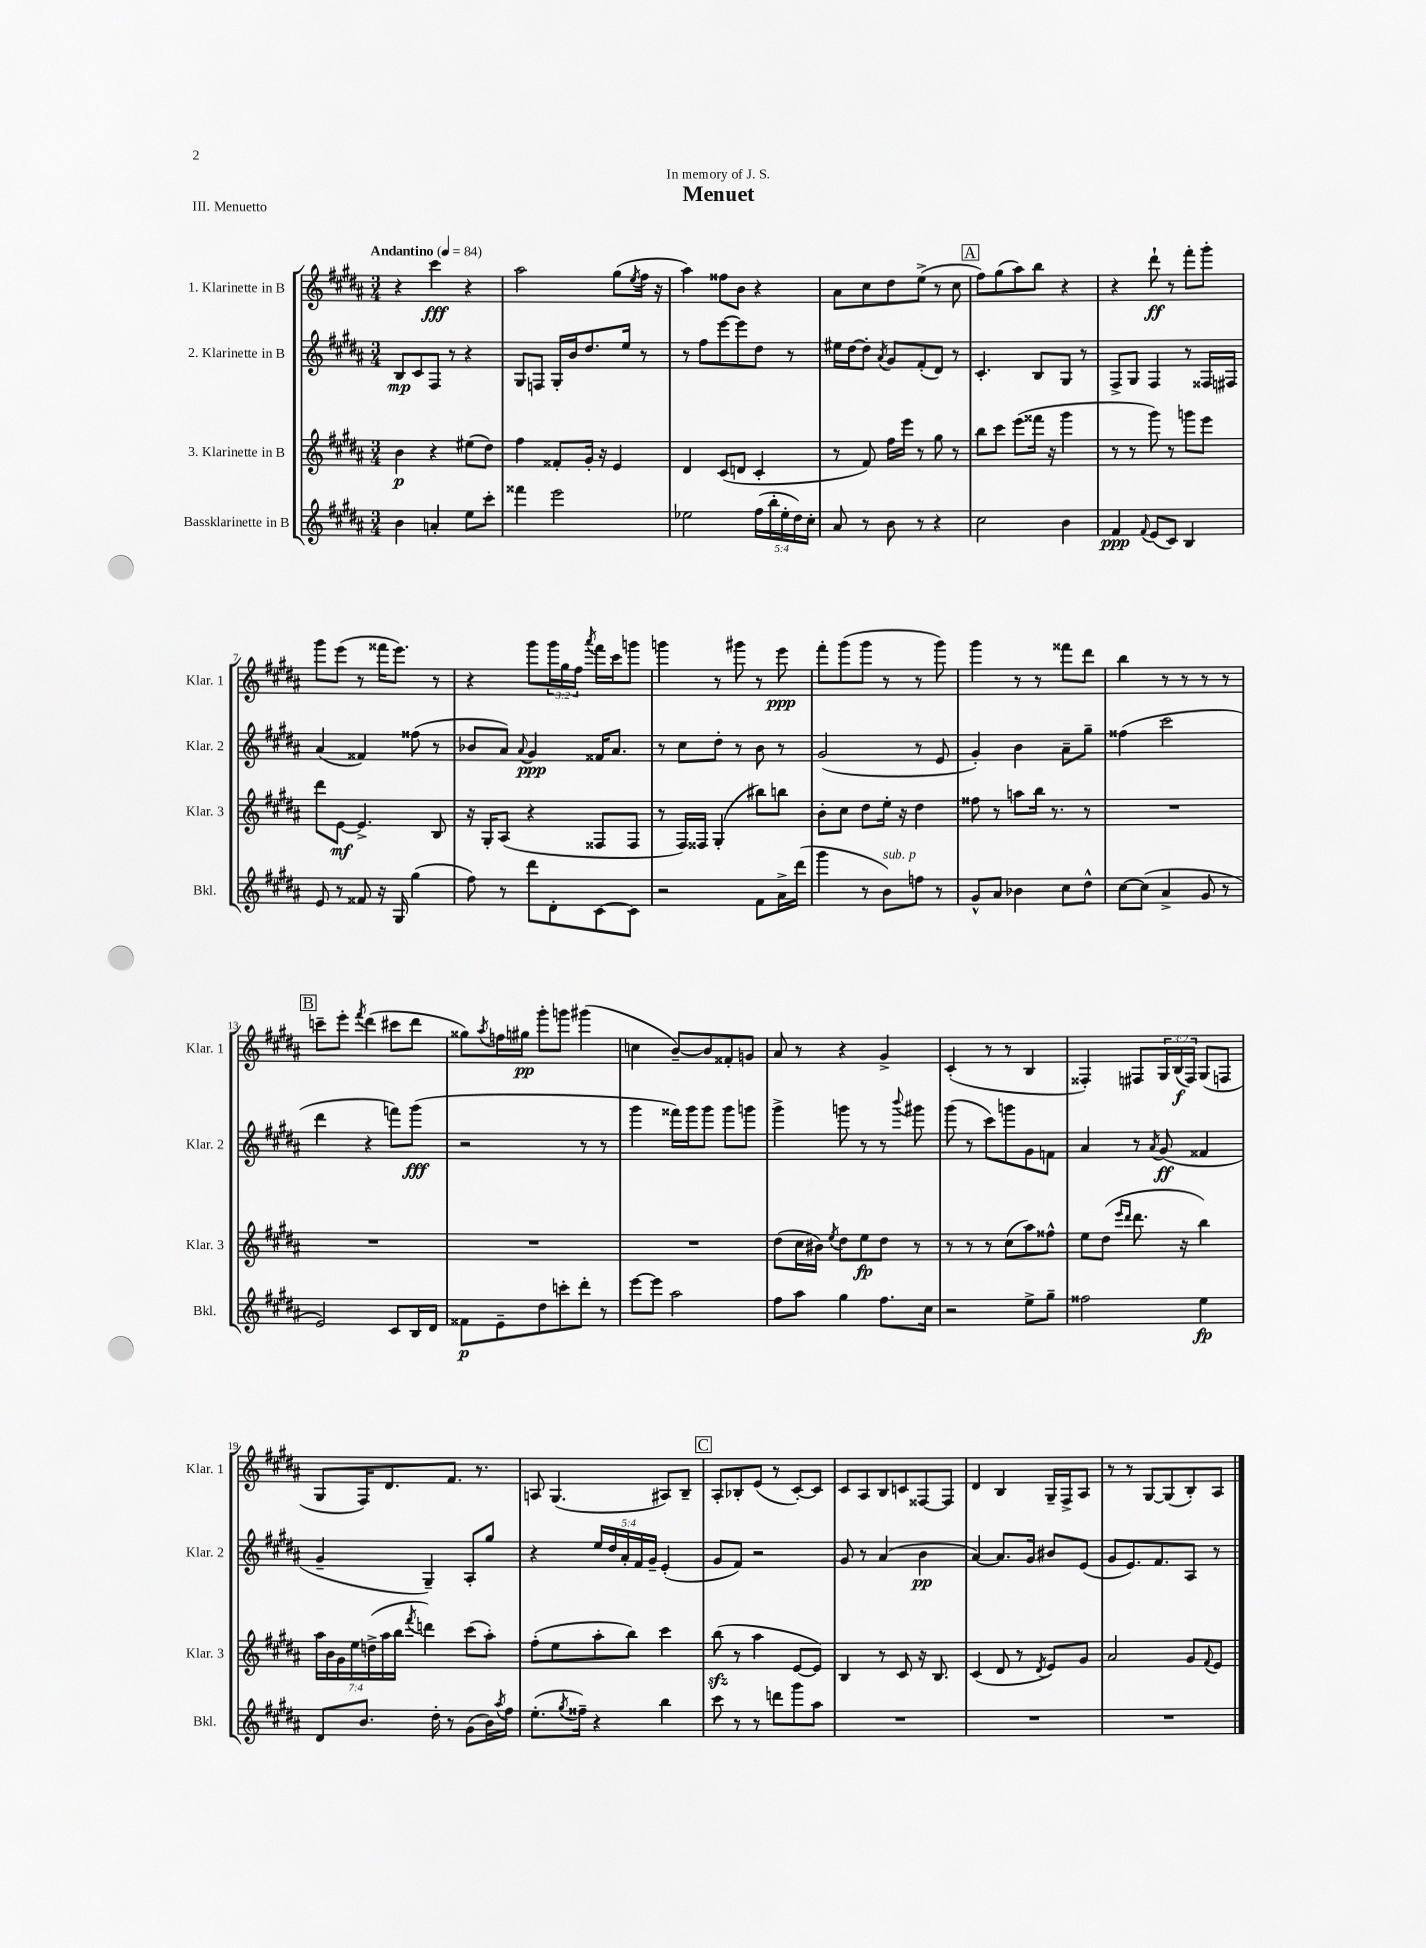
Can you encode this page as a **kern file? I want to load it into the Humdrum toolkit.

**kern	**dynam	**kern	**dynam	**kern	**dynam	**kern	**dynam
*part4	*part4	*part3	*part3	*part2	*part2	*part1	*part1
*staff4	*staff4	*staff3	*staff3	*staff2	*staff2	*staff1	*staff1
*I"Bassklarinette in B	*	*I"3. Klarinette in B	*	*I"2. Klarinette in B	*	*I"1. Klarinette in B	*
*I'Bkl.	*	*I'Klar. 3	*	*I'Klar. 2	*	*I'Klar. 1	*
*clefG2	*	*clefG2	*	*clefG2	*	*clefG2	*
*k[f#c#g#d#a#]	*	*k[f#c#g#d#a#]	*	*k[f#c#g#d#a#]	*	*k[f#c#g#d#a#]	*
*M3/4	*	*M3/4	*	*M3/4	*	*M3/4	*
*MM84	*	*MM84	*	*MM84	*	*MM84	*
=1	=1	=1	=1	=1	=1	=1	=1
!	!	!	!	!	!	!LO:TX:a:B:t=Andantino	!
4b\	.	4b\	p	8B/L	mp	4r	.
.	.	.	.	8c#/	.	.	.
4an'/	.	4r	.	8F#/J	.	4ccc#\	fff
.	.	.	.	8r	.	.	.
8ee\L	.	(8ee#X\L	.	4r	.	4r	.
8ccc#'\J	.	8dd#\J)	.	.	.	.	.
=2	=2	=2	=2	=2	=2	=2	=2
4fff##X\	.	4ff#\	.	8G#/L	.	2aa#\	.
.	.	.	.	8Fn/J	.	.	.
2eee\	.	8f##X'/L	.	16G#'/LL	.	.	.
.	.	.	.	16b/J	.	.	.
.	.	16g#'/Jk	.	8.dd#/	.	.	.
.	.	16r	.	.	.	.	.
.	.	4e/	.	.	.	(8gg#\L	.
.	.	.	.	16ee/Jk	.	.	.
.	.	.	.	.	.	8qee/	.
.	.	.	.	8r	.	16ff#\Jk	.
.	.	.	.	.	.	16r	.
=3	=3	=3	=3	=3	=3	=3	=3
2ee-X\	.	4d#/	.	8r	.	4aa#\)	.
.	.	.	.	8ff#\L	.	.	.
.	.	(8c#/L	.	[8eee\	.	8ff##X\L	.
.	.	8dn/J	.	8eee\]	.	8b\J	.
(20ff#\LL	.	4c#'/	.	8dd#\J	.	4r	.
20bb'\	.	.	.	.	.	.	.
20ee-'\	.	.	.	.	.	.	.
.	.	.	.	8r	.	.	.
20dd#\)	.	.	.	.	.	.	.
20cc#'\JJ	.	.	.	.	.	.	.
=4	=4	=4	=4	=4	=4	=4	=4
8a#/	.	8r	.	16ee#X\LL	.	8a#\L	.
.	.	.	.	[16dd#\J	.	.	.
8r	.	8f#/)	.	8dd#'\J]	.	8cc#\	.
.	.	.	.	8qa#/	.	.	.
8b\	.	16ff#\LL	.	8g#/L	.	8dd#\	.
.	.	16eee\JJ	.	.	.	.	.
8r	.	8r	.	(8f#'/	.	(8ee^\J	.
4r	.	8gg#\	.	8d#/J)	.	8r	.
.	.	8r	.	8r	.	8cc#\	.
!!LO:REH:place=s1:t=A
=5	=5	=5	=5	=5	=5	=5	=5
2cc#\	.	8bb\L	.	4.c#'/	.	8ff#\L)	.
.	.	8ccc#\J	.	.	.	(8gg#\	.
.	.	(8eee\L	.	.	.	8aa#\)	.
.	.	16fff##X\Jk	.	8B/L	.	8bb\J	.
.	.	16r	.	.	.	.	.
4b\	.	4ggg#\	.	8G#/J	.	4r	.
.	.	.	.	8r	.	.	.
=6	=6	=6	=6	=6	=6	=6	=6
4f#/	ppp	8r	.	8F#^/L	.	4r	.
.	.	8r	.	8G#/J	.	.	.
8qqf#/	.	.	.	.	.	.	.
(8e/L	.	8ggg#\)	.	4F#/	.	8ddd#`\	ff
8c#/J)	.	8r	.	.	.	8r	.
4B/	.	8gggn\L	.	8r	.	8fff#'\L	.
.	.	8eee\J	.	16F##X/LL	.	8ggg#'\J	.
.	.	.	.	16F#X/JJ	.	.	.
!!LO:LB:g=z
=7	=7	=7	=7	=7	=7	=7	=7
8e/	.	8ddd#\L	.	(4a#/	.	8ggg#\L	.
8r	.	[8e\J	mf	.	.	(8eee\J	.
8f##X/	.	4.e^/]	.	4f##X/)	.	8r	.
16r	.	.	.	.	.	16fff##X\KL	.
16G#/	.	.	.	.	.	8.eee\J)	.
(4gg#\	.	.	.	(8ff##X\	.	.	.
.	.	8B/	.	8r	.	8r	.
=8	=8	=8	=8	=8	=8	=8	=8
8ff#\)	.	16r	.	8b-X/L	.	4r	.
.	.	16G#'/KL	.	.	.	.	.
8r	.	(8A#/J	.	8a#/J)	.	.	.
.	.	.	.	8qqa#/	.	.	.
8ddd#\L	.	4r	.	4g#/	ppp	8ggg#\L	.
8d#'\	.	.	.	.	.	24ggg#\L	.
.	.	.	.	.	.	24gg#\	.
.	.	.	.	.	.	24ff#\JJ	.
.	.	.	.	.	.	8qaaa#/	.
[8c#\	.	8F##X/L	.	16f##X/KL	.	16fff#\LL	.
.	.	.	.	8.a#/J	.	16ccc#\J	.
8c#\J]	.	8F##/J	.	.	.	8gggn\J	.
=9	=9	=9	=9	=9	=9	=9	=9
2r	.	8r	.	8r	.	4gggn\	.
.	.	16F#/LL)	.	8cc#\L	.	.	.
.	.	16F##X/JJ	.	.	.	.	.
.	.	(4G#'/	.	8dd#'\J	.	8r	.
.	.	.	.	8r	.	8ggg#X\	.
8f#\L	.	8bb#X\L)	.	8b\	.	8r	.
16a#^\L	.	8bbn\J	.	8r	.	8eee\	ppp
(16ddd#\JJ	.	.	.	.	.	.	.
=10	=10	=10	=10	=10	=10	=10	=10
4ggg#\	.	8b'\L	.	(2g#/	.	8fff#'\L	.
.	.	8cc#\J	.	.	.	(8ggg#\	.
8r	.	8dd#\L	.	.	.	8ggg#\J	.
!LO:TX:a:i:t=sub. p	!	!	!	!	!	!	!
8b\L)	.	16ee'\Jk	.	.	.	8r	.
.	.	16r	.	.	.	.	.
8ffn\J	.	4dd#\	.	8r	.	8r	.
8r	.	.	.	8e/	.	8ggg#\)	.
=11	=11	=11	=11	=11	=11	=11	=11
8g#^^/L	.	8ff##X\	.	4g#'/)	.	4ggg#\	.
8a#/J	.	8r	.	.	.	.	.
4b-X\	.	8aan\L	.	4b\	.	8r	.
.	.	16bb\Jk	.	.	.	8r	.
.	.	8.r	.	.	.	.	.
8cc#\L	.	.	.	8a#~\L	.	8fff##X\L	.
8dd#^^\J	.	8r	.	8gg#~\J	.	8ddd#\J	.
=12	=12	=12	=12	=12	=12	=12	=12
[8cc#\L	.	2.r	.	(4ff##X\	.	4bb\	.
(8cc#\J]	.	.	.	.	.	.	.
4a#^/	.	.	.	2ccc#\	.	8r	.
.	.	.	.	.	.	8r	.
8g#/	.	.	.	.	.	8r	.
8r	.	.	.	.	.	8r	.
!!LO:LB:g=z
!!LO:REH:place=s1:t=B
=13	=13	=13	=13	=13	=13	=13	=13
2e/)	.	2.r	.	4ddd#\	.	8cccn~\L	.
.	.	.	.	.	.	8eee'\J	.
.	.	.	.	.	.	8qfff#/	.
.	.	.	.	4r	.	(4ddd#\	.
8c#/L	.	.	.	8fffn\L)	.	8ccc#X\L	.
16B/L	.	.	.	(8ggg#\J	fff	8ddd#\J	.
16d#/JJ	.	.	.	.	.	.	.
=14	=14	=14	=14	=14	=14	=14	=14
8f##X\L	p	2.r	.	2r	.	8gg##X\L)	.
.	.	.	.	.	.	8qaa#/	.
8e~\	.	.	.	.	.	16ffn\L	.
.	.	.	.	.	.	16gg#X\JJ	pp
8dd#\	.	.	.	.	.	8ggg#'\L	.
8cccn'\	.	.	.	.	.	8gggn\J	.
8ddd#'\J	.	.	.	8r	.	(4ggg#X\	.
8r	.	.	.	8r	.	.	.
=15	=15	=15	=15	=15	=15	=15	=15
[8eee\L	.	2.r	.	4ggg#\	.	4ccn\	.
8eee\J]	.	.	.	.	.	.	.
2aa#\	.	.	.	16fff##X\LL)	.	[8b~/L)	.
.	.	.	.	16ggg#\J	.	.	.
.	.	.	.	8ggg#\J	.	8b/]	.
.	.	.	.	8ggg#\L	.	8f##X'/	.
.	.	.	.	8gggn\J	.	8gn/J	.
=16	=16	=16	=16	=16	=16	=16	=16
8ff#\L	.	(8dd#\L	.	4ggg#^\	.	8a#/	.
8aa#\J	.	16cc#\L	.	.	.	8r	.
.	.	16b#X\JJ)	.	.	.	.	.
.	.	8qee/	.	.	.	.	.
4gg#\	.	8dd#\L	.	8gggn\	.	4r	.
.	.	8ee\	fp	8r	.	.	.
8.ff#\L	.	8dd#\J	.	8r	.	4g#^/	.
.	.	.	.	8qqbbb/	.	.	.
.	.	8r	.	8ggg#X\	.	.	.
16cc#\Jk	.	.	.	.	.	.	.
=17	=17	=17	=17	=17	=17	=17	=17
2r	.	8r	.	(8ggg#\	.	(4c#'/	.
.	.	8r	.	8r	.	.	.
.	.	8r	.	8ccc#\L)	.	8r	.
.	.	(8cc#\L	.	8gggn\	.	8r	.
8ee^\L	.	8aa#\)	.	8g#\	.	4B/	.
8gg#~\J	.	8ff##X^^\J	.	8fn\J	.	.	.
=18	=18	=18	=18	=18	=18	=18	=18
2ff##X\	.	8ee\L	.	4a#/	.	4F##X'/)	.
.	.	(8dd#\J	.	.	.	.	.
.	.	16qqeee/LL	.	.	.	.	.
.	.	16qqddd#/JJ	.	.	.	.	.
.	.	8.ddd#\	.	8r	.	8F#X/L	.
.	.	.	.	8qa#/	.	.	.
.	.	.	.	(8g#/	ff	24G#/L	.
.	.	.	.	.	.	(24B/	f
.	.	16r	.	.	.	.	.
.	.	.	.	.	.	24F#/JJ)	.
4ee\	fp	4bb\)	.	4f##X/	.	(8G#/L	.
.	.	.	.	.	.	8Fn/J	.
!!LO:LB:g=z
=19	=19	=19	=19	=19	=19	=19	=19
8d#/L	.	28aa#\LL	.	4g#~/	.	8G#/L	.
.	.	28b\	.	.	.	.	.
.	.	28g#\	.	.	.	.	.
.	.	28ee\	.	.	.	.	.
8.b/J	.	.	.	.	.	16F#/K)	.
.	.	(28ddn^\	.	.	.	.	.
.	.	28aa#\	.	.	.	.	.
.	.	.	.	.	.	8.d#/	.
.	.	28bb\JJ	.	.	.	.	.
.	.	8qfff#/	.	.	.	.	.
.	.	4dddn\)	.	4G#~/)	.	.	.
16dd#'\	.	.	.	.	.	.	.
8r	.	.	.	.	.	8.f#/J	.
(8g#\L	.	(8ccc#\L	.	8A#'/L	.	.	.
.	.	.	.	.	.	8.r	.
16b\L)	.	8aa#'\J)	.	8gg#/J	.	.	.
8qaa#/	.	.	.	.	.	.	.
16ff#\JJ	.	.	.	.	.	.	.
=20	=20	=20	=20	=20	=20	=20	=20
(8.ee'\L	.	(8ff#'\L	.	4r	.	8An/	.
.	.	8ee\	.	.	.	(4.G#/	.
8qgg#/	.	.	.	.	.	.	.
16ff##X~\Jk)	.	.	.	.	.	.	.
4r	.	8aa#'\	.	20ee/LL	.	.	.
.	.	.	.	20dd#/	.	.	.
.	.	.	.	20a#'/	.	.	.
.	.	8bb\J)	.	.	.	.	.
.	.	.	.	20f#/	.	.	.
.	.	.	.	20g#~/JJ	.	.	.
4bb\	.	4ccc#\	.	(4e'/	.	8A#X/L)	.
.	.	.	.	.	.	8B~/J	.
!!LO:REH:place=s1:t=C
=21	=21	=21	=21	=21	=21	=21	=21
8ccc#\	.	(8bbzz\	.	8g#/L	.	8A#'/L	.
8r	.	8r	.	8f#/J)	.	8B-X'/	.
8r	.	4aa#\	.	2r	.	(8e/J	.
8dddn\L	.	.	.	.	.	8r	.
8ggg#\	.	[8e/L	.	.	.	[8c#'/L)	.
8aa#\J	.	8e/J])	.	.	.	8c#/J]	.
=22	=22	=22	=22	=22	=22	=22	=22
2.r	.	4B/	.	8g#/	.	8c#/L	.
.	.	.	.	8r	.	8A#/	.
.	.	8r	.	(4a#/	.	8B/	.
.	.	8c#/	.	.	.	8cn/	.
.	.	16r	.	4b\	pp	[8F##X/	.
.	.	8.B/	.	.	.	.	.
.	.	.	.	.	.	8F##/J]	.
=23	=23	=23	=23	=23	=23	=23	=23
2.r	.	(4c#/	.	[4a#/)	.	4d#/	.
.	.	8d#/	.	8.a#/L]	.	4B/	.
.	.	8r	.	.	.	.	.
.	.	.	.	16g#/Jk	.	.	.
.	.	8qd#/	.	.	.	.	.
.	.	8e/L)	.	8b#X/L	.	16G#~/LL	.
.	.	.	.	.	.	16F#^/J	.
.	.	8g#/J	.	(8e/J	.	8A#/J	.
=24	=24	=24	=24	=24	=24	=24	=24
2.r	.	2a#/	.	8g#/L	.	8r	.
.	.	.	.	8.e/)	.	8r	.
.	.	.	.	.	.	[8G#/L	.
.	.	.	.	8.f#/	.	.	.
.	.	.	.	.	.	(8G#/]	.
.	.	8g#/L	.	8A#/J	.	8B'/)	.
.	.	8qqf#/	.	.	.	.	.
.	.	8e/J	.	8r	.	8A#/J	.
==	==	==	==	==	==	==	==
*-	*-	*-	*-	*-	*-	*-	*-
